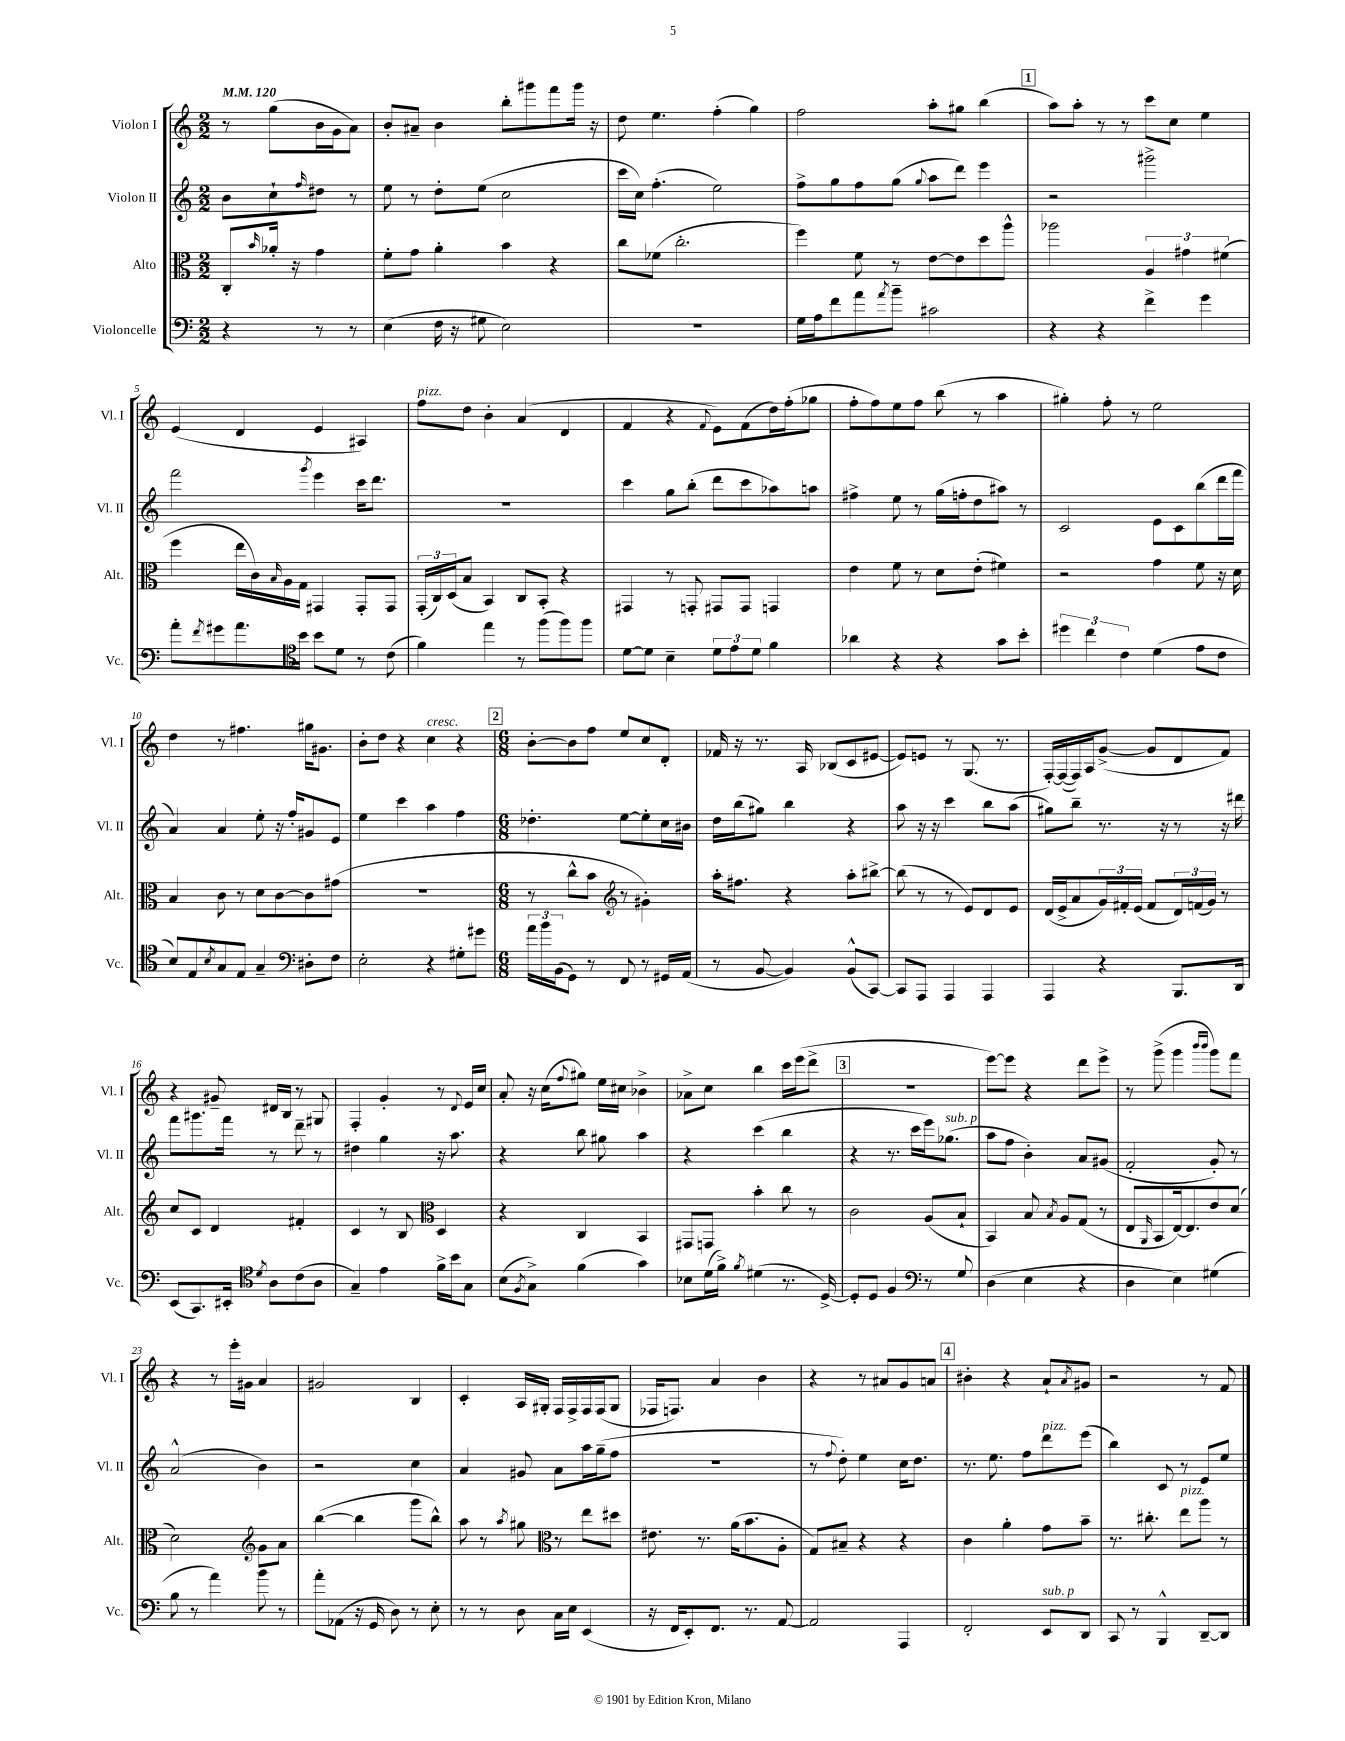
<<
\new StaffGroup <<
\new Staff = "s0" \with { instrumentName = "Violon I" shortInstrumentName = "Vl. I" } {
    \clef treble \key c \major \numericTimeSignature \time 2/2 \partial 2 \tempo 4 = 120
    r8 g''8( b'16 g'16 a'8) |
    b'8-. ais'8-- b'4 b''8-. gis'''8 f'''8 gis'''16 r16 |
    d''8 e''4. f''4-.( g''4) |
    f''2 a''8-. gis''8 b''4( |
    \mark \markup { \box "1" } a''8) a''8-. r8 r8 c'''8 c''8 e''4 |
    e'4( d'4 e'4 ais4) |
    f''8^\markup { \italic "pizz." } d''8 b'4-. a'4( d'4 |
    f'4 r4 \appoggiatura { f'8 } e'8) f'8( d''16) f''16-.( ges''8 |
    f''8-. f''8) e''8 f''8 b''8( r8 a''4 |
    gis''4-.) f''8-. r8 e''2 |
    d''4 r8 fis''4. gis''16 gis'8. |
    b'8-. d''8 r4 c''4^\markup { \italic "cresc." } r4 |
    \mark \markup { \box "2" } \numericTimeSignature \time 6/8 b'8~-. b'8 f''8 e''8 c''8 d'8-. |
    fes'16 r16 r8. a16 bes8( c'8 eis'8~ |
    eis'8) e'8 r8 g8.( r8. |
    f16~-.) f16~( f16) a16 g'8~->( g'8 d'8 f'8) |
    r4 gis'8-- dis'16 b16 r8 gis8 |
    f4-. g'4-. r8 \appoggiatura { d'8 } e'16 c''16 |
    a'8-. r16 c''16( \appoggiatura { f''8 } gis''8) e''16 cis''16 bes'4-> |
    aes'8-> c''8 b''4 c'''16 e'''16( d'''8-> |
    \mark \markup { \box "3" } R2. |
    e'''8~) e'''8 r4 d'''8 e'''8-> |
    r8 g'''8->( g'''4 \grace { b'''16 b'''16 } g'''8) f'''8 |
    r4 r8 e'''16-. gis'16 a'4 |
    gis'2 b4 |
    c'4-. a16 gis16-. f16 f16-> f16 f16( gis8 |
    fes16 f8.) a'4 b'4 |
    r4 r8 ais'8 g'8 a'8 |
    \mark \markup { \box "4" } bis'4-. r4 a'8-! \acciaccatura { a'8 } gis'8 |
    r2 r8 f'8 \bar "|." |
}
\new Staff = "s1" \with { instrumentName = "Violon II" shortInstrumentName = "Vl. II" } {
    \clef treble \key c \major \numericTimeSignature \time 2/2 \partial 2
    b'8 c''8-! \grace { f''16 } dis''8 r8 |
    e''8 r8 d''8-. e''8( c''2 |
    c'''16 c''16) f''4.-.( e''2) |
    f''8-> g''8 f''8 g''8( \appoggiatura { g''8 } a''8 d'''8) e'''4 |
    \mark \markup { \box "1" } r2 gis'''2-> |
    f'''2 \acciaccatura { g'''8 } e'''4 c'''16 d'''8. |
    R1 |
    c'''4 g''8 b''8-.( d'''8 c'''8 aes''8) a''8 |
    fis''4-> e''8 r8 g''16( f''16-. d''8 ais''8) r8 |
    c'2 e'8 c'8 b''8( d'''16 f'''16 |
    a'4) a'4 e''8-. r16 f''16-. gis'8 e'8 |
    e''4 c'''4 a''4 f''4 |
    \mark \markup { \box "2" } \numericTimeSignature \time 6/8 des''4.-. e''8~ e''8-. c''16 bis'16 |
    d''16 b''16( gis''8) b''4 r4 |
    a''8 r16 r16 c'''4 b''8 a''8( |
    gis''8) b''8-- r8. r16 r8 r16 dis'''16 |
    f'''8 gis'''8. f'''16 r8 d'''8-- r8 |
    dis''4 g''4 r16 a''8. |
    r4 b''8 gis''8 a''4 |
    r4 c'''4( b''4 |
    \mark \markup { \box "3" } r4 r8. c'''16 e'''16) ges''8.^\markup { \italic "sub. p" }( |
    a''8 f''8 b'4-.) a'8 gis'8( |
    f'2-. g'8-.) r8 |
    a'2-^( b'4) |
    r2 c''4 |
    a'4 gis'8 a'8 a''16 g''16--( f''8 |
    R2. |
    r8 \appoggiatura { f''8 } d''8-.) e''4 c''16 d''8. |
    \mark \markup { \box "4" } r8. e''8. f''8 d'''8^\markup { \italic "pizz." } e'''8( |
    b''4) c'8 r8 e'8 e''8 \bar "|." |
}
\new Staff = "s2" \with { instrumentName = "Alto" shortInstrumentName = "Alt." } {
    \clef alto \key c \major \numericTimeSignature \time 2/2 \partial 2
    c8-. \grace { b'16 } aes'16-. r16 g'4 |
    f'8-. g'8 a'4-. b'4 r4 |
    c''8 fes'8( c''2.-. |
    f''4) f'8 r8 e'8~ e'8 d''8 a''8-^ |
    \mark \markup { \box "1" } aes''2 \tuplet 3/2 { a4 gis'4 fis'4( } |
    f''4 e''16 c'16) \grace { b16 } a16 g16 gis,4 gis,8-. gis,8 |
    \tuplet 3/2 { g,16-.( c16) d16( } b8 b,4) c8 b,8-. r4 |
    gis,4 r8 g,8-. gis,8 gis,8 g,4 |
    e'4 f'8 r8 d'8 e'8-.( fis'4) |
    r2 g'4 f'8 r16 d'16 |
    b4 c'8 r8 d'8 c'8~ c'8 gis'8( |
    R1 |
    \mark \markup { \box "2" } \numericTimeSignature \time 6/8 r8 c''8-^ b'8 r8 gis'4-.) |
    \clef treble a''16-. fis''8. r4 a''8-. bis''8~-> |
    bis''8( r8 r8 e'8) d'8 e'8 |
    d'16( e'16-> a'8 \tuplet 3/2 { g'16) fis'16-. e'16( } fis'8 \tuplet 3/2 { d'16) f'16( g'16) } r8 |
    c''8 c'8 d'4 fis'4-. |
    c'4 r8 b8 \clef alto d4 |
    r4 c4 b,4 |
    gis,8 g,8 b'4-. c''8 r8 |
    \mark \markup { \box "3" } c'2 a8( b8-! |
    b,4) b8 \acciaccatura { b8 } a8 g8( r8 |
    e8 \grace { a,16 } b,8 e16~) e8. e'8 d'8( |
    d'2) g'8 a'8 |
    \clef treble b''4~( b''4 g'''8 b''8-^) |
    a''8 r8 \acciaccatura { a''8 } gis''8 r8 e''8 dis''8 |
    \clef alto eis'8. r8. a'16( b'8. a8-. |
    g8) bis8-- r4 r4 |
    \mark \markup { \box "4" } c'4 a'4-. g'8 b'8-- |
    r8. cis''8.-. e''8^\markup { \italic "pizz." } a''8 r8 \bar "|." |
}
\new Staff = "s3" \with { instrumentName = "Violoncelle" shortInstrumentName = "Vc." } {
    \clef bass \key c \major \numericTimeSignature \time 2/2 \partial 2
    r4 r8 r8 |
    e4( f16 r16 gis8 e2) |
    R1 |
    g16 a16 f'8 a'8 \acciaccatura { a'8 } b'8-- cis'2 |
    \mark \markup { \box "1" } r4 r4 f'4-> g'4 |
    a'8-. \acciaccatura { f'8 } gis'8 a'8. b'16 b'8 d'8 r8 c'8( |
    \clef tenor f'4) e''4 r8 f''8( f''8) f''8 |
    d'8~ d'8 b4-- \tuplet 3/2 { d'8 e'8 d'8 } f'4 |
    aes'4 r4 r4 g'8 b'8-. |
    \tuplet 3/2 { dis''4 c''4 c'4 } d'4( e'8 c'8 |
    b8) e8 \acciaccatura { b8 } g8 e8 g4-- \clef bass dis8-. f8 |
    e2-. r4 gis8-. gis'8 |
    \mark \markup { \box "2" } \numericTimeSignature \time 6/8 \tuplet 3/2 { a'16 b'16 b,16( } g,8) r8 f,8 r8 gis,16 a,16( |
    r8 b,8~ b,4) b,8-^( c,8~) |
    c,8 a,,8 a,,4 a,,4 |
    a,,4 r4 b,,8. d,16 |
    e,8( c,8.) eis,16-. \acciaccatura { g8 } a8 c'8( a8 |
    \clef tenor g4--) e'4 f'16-> b'16 g8 |
    b8( \acciaccatura { f8 } g8->) f'4( g'4) |
    bes8 d'16( f'16->) \acciaccatura { f'8 } dis'4( r8. d16~->) |
    \mark \markup { \box "3" } d8-. d8 f4 r8 g8 |
    \clef bass d4( e4 r4 |
    d4 e4) gis4( |
    b8 r8 a'4) b'8 r8 |
    a'8-. aes,8( r16 g,16 d8) r8 e8-. |
    r8 r8 d8 c16 e16 e,4( |
    r16 f,16 e,8-.) f,8. r8. a,8~ |
    a,2 a,,4 |
    \mark \markup { \box "4" } f,2-. e,8^\markup { \italic "sub. p" } d,8 |
    c,8 r8 b,,4-^ d,8~-- d,8 \bar "|." |
}
>>
>>
